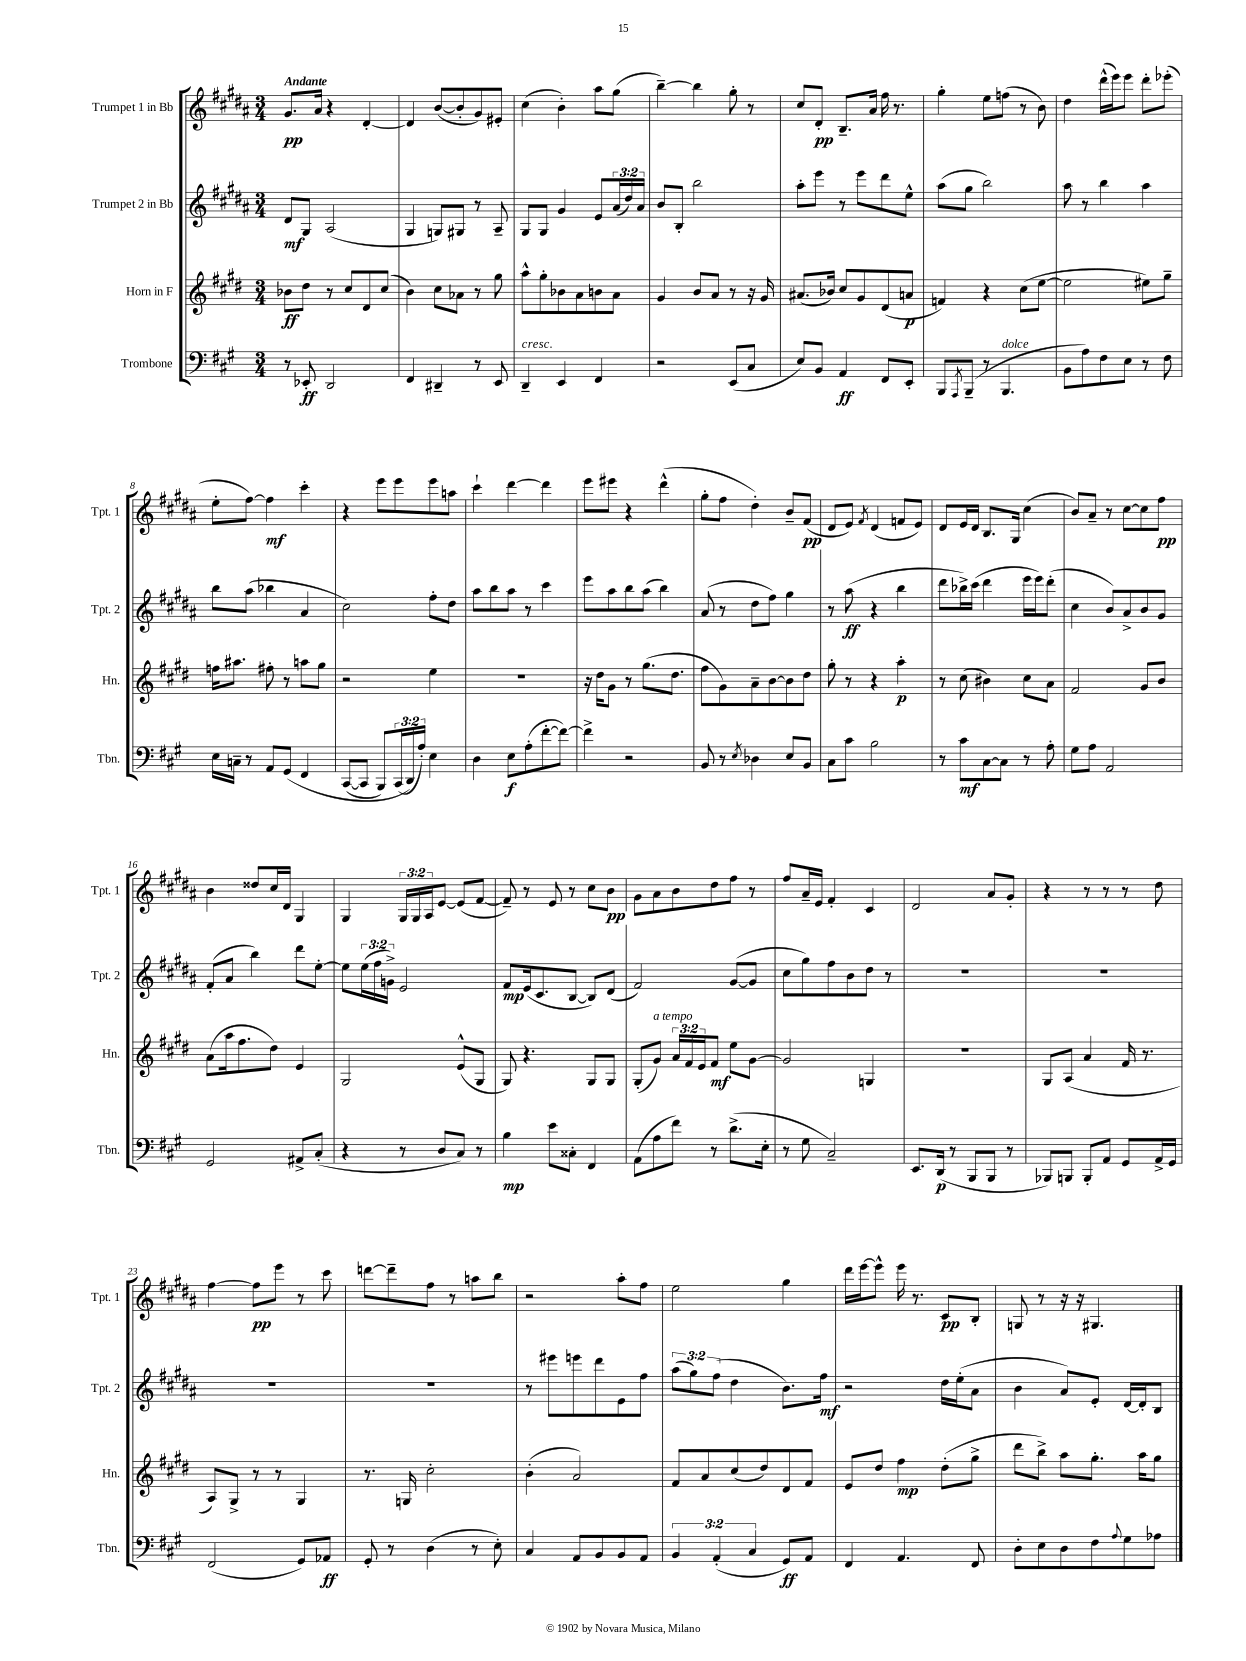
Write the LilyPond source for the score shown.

<<
\new StaffGroup <<
\new Staff = "s0" \with { instrumentName = "Trumpet 1 in Bb" shortInstrumentName = "Tpt. 1" } {
    \clef treble \key b \major \numericTimeSignature \time 3/4 \override Staff.TupletNumber.text = #tuplet-number::calc-fraction-text \tempo "Andante"
    gis'8.\pp ais'16 r4 dis'4~-. |
    dis'4 b'8~( b'8-. gis'8) eis'8-. |
    cis''4( b'4-.) ais''8 gis''8( |
    b''4~--) b''4 gis''8-. r8 |
    cis''8 dis'8-.\pp b8.-- ais'16 fis''16 r8. |
    gis''4-. e''8 f''8( r8 b'8) |
    dis''4 dis'''16-^( e'''16) e'''8 dis'''8-. ees'''8-.( |
    e''8-. fis''8~) fis''4\mf cis'''4-. |
    r4 e'''8 e'''8 e'''8 a''8 |
    cis'''4-! dis'''4~ dis'''4 |
    e'''8 eis'''8 r4 dis'''4-^( |
    gis''8-. fis''8 dis''4-.) b'8-- fis'8\pp( |
    dis'8 e'8) \acciaccatura { fis'8 } dis'4( f'8 e'8) |
    dis'8 e'16 dis'16 b8. gis16 cis''4( |
    b'8) ais'8-- r8 cis''8~ cis''8 fis''8\pp |
    b'4 disis''8 cis''16 dis'16 gis4 |
    gis4 \tuplet 3/2 { gis16 gis16 ais16 } e'8~ e'8( fis'8~ |
    fis'8--) r8 e'8 r8 cis''8 b'8\pp |
    gis'8 ais'8 b'8 dis''8 fis''8 r8 |
    fis''8 ais'16-- e'16 fis'4-. cis'4 |
    dis'2 ais'8 gis'8-. |
    r4 r8 r8 r8 dis''8 |
    fis''4~ fis''8\pp e'''8 r8 cis'''8 |
    d'''8~ d'''8-- fis''8 r8 a''8 b''8 |
    r2 ais''8-. fis''8 |
    e''2 gis''4 |
    dis'''16 e'''16~ e'''8-^ e'''16 r8. cis'8\pp b8-. |
    g8 r8 r16 r16 gis4. \bar "|." |
}
\new Staff = "s1" \with { instrumentName = "Trumpet 2 in Bb" shortInstrumentName = "Tpt. 2" } {
    \clef treble \key b \major \numericTimeSignature \time 3/4 \override Staff.TupletNumber.text = #tuplet-number::calc-fraction-text
    dis'8\mf gis8 ais2( |
    gis4 g8) gis8 r8 ais8-- |
    gis8 gis8 gis'4 e'8 \tuplet 3/2 { ais'16( dis''16) ais'16 } |
    b'8 b8-. b''2 |
    ais''8-. e'''8 r8 e'''8 dis'''8 e''8-^ |
    ais''8( gis''8 b''2) |
    ais''8 r8 b''4 ais''4 |
    b''8 ais''8( bes''4 ais'4 |
    cis''2) fis''8-. dis''8 |
    ais''8 b''8 ais''8 r8 cis'''4 |
    e'''8 ais''8 b''8 ais''8( b''4) |
    ais'8( r8 dis''8 fis''8) gis''4 |
    r8 ais''8\ff( r4 b''4 |
    dis'''8 bes''16->) cis'''16( dis'''4 e'''16 e'''16) dis'''8-.( |
    cis''4 b'8) ais'8-> b'8 gis'8 |
    fis'8-.( ais'8 b''4) dis'''8 e''8~-. |
    e''8 \tuplet 3/2 { e''16( fis''16 g'16->) } e'2 |
    fis'8\mp e'16( cis'8. b8~ b8) dis'8( |
    fis'2) gis'8~( gis'8 |
    cis''8 gis''8) fis''8 b'8 dis''8 r8 |
    R2. |
    R2. |
    R2. |
    R2. |
    r8 eis'''8 e'''8 dis'''8 e'8 fis''8 |
    \tuplet 3/2 { ais''8( gis''8) fis''8( } dis''4 b'8.) fis''16\mf |
    r2 dis''16 e''16-.( ais'8 |
    b'4 ais'8) e'8-. dis'16~ dis'16-. b8 \bar "|." |
}
\new Staff = "s2" \with { instrumentName = "Horn in F" shortInstrumentName = "Hn." } {
    \clef treble \key e \major \numericTimeSignature \time 3/4 \override Staff.TupletNumber.text = #tuplet-number::calc-fraction-text
    bes'8\ff dis''8 r8 cis''8 dis'8 cis''8( |
    b'4) cis''8 aes'8 r8 gis''8 |
    a''8-^ gis''8-. bes'8 a'8 b'8 a'8 |
    gis'4 b'8 a'8 r8 r16 gis'16 |
    ais'8.( bes'16) cis''8 gis'8 dis'8( a'8\p |
    f'4) r4 cis''8( e''8~ |
    e''2 eis''8) gis''8-- |
    f''16 ais''8. fis''8-. r8 a''8 gis''8 |
    r2 e''4 |
    R2. |
    r16 dis''16 gis'8 r8 gis''8.( dis''8. |
    fis''8 gis'8) a'8-- b'8~ b'8 dis''8 |
    gis''8-. r8 r4 a''4-.\p |
    r8 cis''8( bis'4) cis''8 a'8 |
    fis'2 gis'8 b'8 |
    a'8( a''16 fis''8. dis''8) e'4 |
    gis2 e'8-^( gis8 |
    gis8) r4. gis8 gis8 |
    gis8-.( gis'8^\markup { \italic "a tempo" }) \tuplet 3/2 { a'16 fis'16 e'16 } fis'8\mf e''8 gis'8~ |
    gis'2 g4 |
    R2. |
    gis8 a8( a'4 fis'16 r8. |
    a8) gis8-> r8 r8 gis4 |
    r8. g16 cis''2-. |
    b'4-.( a'2) |
    fis'8 a'8 cis''8( dis''8) dis'8 fis'8 |
    e'8 dis''8 fis''4\mp dis''8-.( gis''8-> |
    dis'''8 b''8->) a''8 gis''8.-. a''16 gis''8 \bar "|." |
}
\new Staff = "s3" \with { instrumentName = "Trombone" shortInstrumentName = "Tbn." } {
    \clef bass \key a \major \numericTimeSignature \time 3/4 \override Staff.TupletNumber.text = #tuplet-number::calc-fraction-text
    r8 ees,8-.\ff d,2 |
    fis,4 dis,4-- r8 e,8 |
    d,4--^\markup { \italic "cresc." } e,4 fis,4 |
    r2 e,8( cis8 |
    e8) b,8 a,4\ff fis,8 e,8-. |
    b,,8 \acciaccatura { a,,8 } b,,8--( r8 b,,4.^\markup { \italic "dolce" } |
    b,8 a8) fis8 e8 r8 fis8 |
    e16 c16-- r8 a,8 gis,8\( fis,4 |
    cis,8~( cis,8 b,,8) \tuplet 3/2 { cis,16( d,16\) a16-.) } e4 |
    d4 e8\f a8-.( fis'8~-. fis'8~) |
    fis'4-> r2 |
    b,8 r8 \acciaccatura { e8 } des4 e8 b,8 |
    cis8 cis'8 b2 |
    r8 cis'8\mf cis8~ cis8 r8 a8-. |
    gis8 a8 a,2 |
    gis,2 ais,8-> cis8-.( |
    r4 r8 d8 cis8) r8 |
    b4\mp e'8 cisis8-. fis,4 |
    a,8( a8 fis'8) r8 d'8.->( e16-. |
    r8 gis8 cis2--) |
    e,8. d,16\p( r8 b,,8 b,,8 r8 |
    bes,,8) b,,8 b,,8-. a,8 gis,8 a,16-> gis,16 |
    fis,2( gis,8) aes,8\ff |
    gis,8-. r8 d4( r8 e8-.) |
    cis4 a,8 b,8 b,8 a,8 |
    \tuplet 3/2 { b,4 a,4-.( cis4 } gis,8\ff) a,8 |
    fis,4 a,4. fis,8 |
    d8-. e8 d8 fis8 \appoggiatura { a8 } gis8 aes8 \bar "|." |
}
>>
>>
